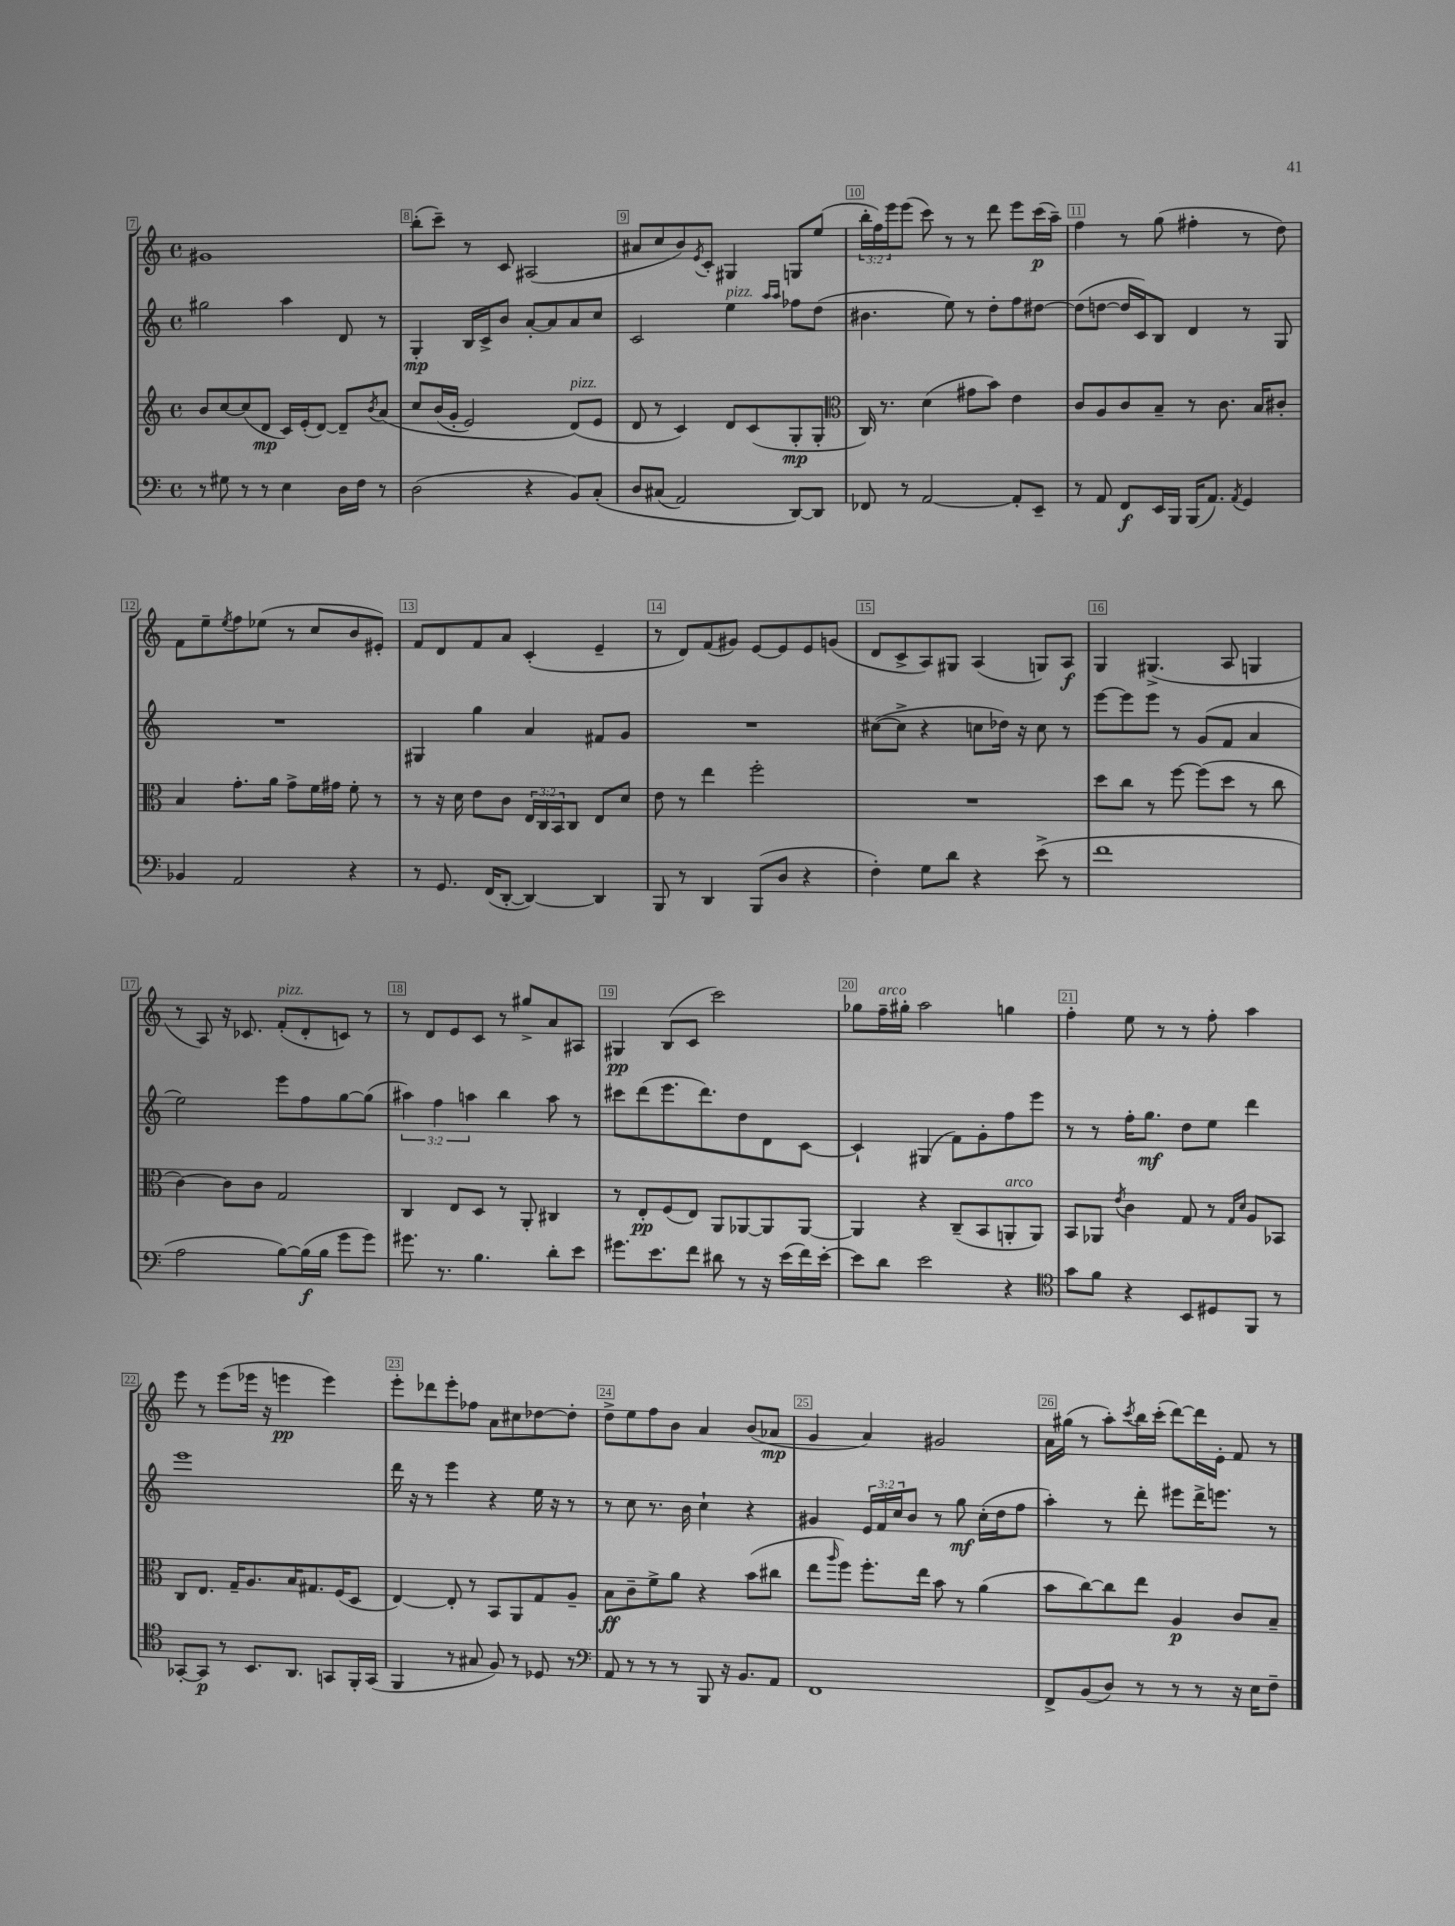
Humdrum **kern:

**kern	**kern	**kern	**kern
*staff4	*staff3	*staff2	*staff1
*clefF4	*clefG2	*clefG2	*clefG2
*k[]	*k[]	*k[]	*k[]
*M4/4	*M4/4	*M4/4	*M4/4
*met(c)	*met(c)	*met(c)	*met(c)
8r	8b	2gg#	1g#
8G#	[8cc	.	.
8r	(8cc]	.	.
8r	8d	.	.
4E	16c)	4aa	.
.	(16e'	.	.
.	[8d)	.	.
16D	8d~]	8d	.
16F	.	.	.
.	8qb	.	.
8r	&(8a	8r	.
=	=	=	=
(2D	8cc	4G'	(8bb'
.	(16b	.	8ccc~)
.	16g'	.	.
.	2e)	16B	8r
.	.	16c^	.
.	.	8b	8c
4r	.	[8a'	(2A#
.	.	8a]	.
8BB)	(8d&)	8a	.
&(8C'	8e	8cc	.
=	=	=	=
8D	8d	2c	8a#
(8C#	8r	.	8cc
2AA)	4c)	.	8b)
.	.	.	8qe
.	.	.	8c'
.	8d	4ee	4G#
.	(8c	.	.
.	.	16qqaa	.
.	.	16qqaa	.
[8DD&)	8G'	8ff-	8G
8DD]	8G'	(8dd	(8ee
=	=	=	=
*	*clefC3	*	*
8FF-	16C)	4.b#	24bb'
.	.	.	24ff)
.	8.r	.	.
.	.	.	24eee
8r	.	.	(8eee
[2AA	(4d	.	8ccc)
.	.	8ee)	8r
.	8g#	8r	8r
.	8b)	8dd'	8ddd
8AA']	4e	8ff	8eee
8EE~	.	[8dd#	(16ccc
.	.	.	16aa~)
=	=	=	=
8r	8c	(8dd#]	4ff
8AA	8A	[8dd	.
8FF	8c	16dd]	8r
.	.	16c)	.
16EE	8B~	8B	(8gg
16BBB	.	.	.
(16BBB	8r	4d	4ff#'
8.AA)	.	.	.
.	8.c	.	.
8qAA	.	.	.
4GG	.	8r	8r
.	16B	.	.
.	8c#'	8G	8dd)
=	=	=	=
4BB-	4B	1r	8f
.	.	.	8ee~
.	.	.	8qee
2AA	8.g'	.	8ff
.	.	.	(8ee-
.	16a	.	.
.	8g^	.	8r
.	16f	.	8cc
.	16g#	.	.
4r	8f'	.	8b
.	8r	.	8e#')
=	=	=	=
8r	8r	4G#	8f
8.GG	16r	.	8d
.	16d	.	.
.	8e	4gg	8f
(16FF	.	.	.
[8DD'	8c	.	8a
4DD_)	24E	4a	(4c'
.	24C	.	.
.	24BB	.	.
.	8C	.	.
4DD]	8E	8f#	4e~
.	8d	8g	.
=	=	=	=
8BBB	8e	1r	8r
8r	8r	.	8d)
4DD	4ee	.	(8f
.	.	.	8g#)
(8BBB	2ff'	.	[8e
8D	.	.	8e]
4r	.	.	8e
.	.	.	(8g
=	=	=	=
4F')	1r	([8cc#	8d
.	.	8cc#^]	8c^
8G	.	4r	8A)
8d	.	.	8G#
4r	.	8cc	(4A
.	.	16dd-)	.
.	.	16r	.
(8e^	.	8cc	8G)
8r	.	8r	8A
=	=	=	=
1f	8dd	[8eee	4G
.	8cc	8eee]	.
.	8r	8eee	(4.G#^
.	[8ff	8r	.
.	(8ff]	(8g	.
.	8dd	8f	8A
.	8r	4a	4G
.	8cc	.	.
=	=	=	=
2A	[4c)	2ee)	8r
.	.	.	8A)
.	8c]	.	16r
.	.	.	8.c-
.	8c	.	.
[8B)	2G	8eee	(8f'
(16B]	.	8ff	8d'
16B	.	.	.
8g	.	[8gg	8c)
8g)	.	(8gg]	8r
=	=	=	=
8.g#	4C	6aa#)	8r
.	.	.	8d
.	.	6ff	.
8.r	.	.	.
.	8E	.	8e
.	.	6aa	.
4.B	8D	.	8c
.	8r	4bb	8r
.	8AA'	.	8gg#^
8d'	4C#	8aa	8a
8e	.	8r	8A#
=	=	=	=
8.g#	8r	8ccc#	4G#
.	8E'	(8ddd	.
8.e	.	.	.
.	(8F	8.eee	(8B
8f	8E)	.	8c
.	.	8.ddd)	.
8d#	8AA	.	2ccc)
8r	[8AA-	8dd	.
16r	8AA-]	8d	.
(16e	.	.	.
16f)	[8AA-	[8c	.
[16e'	.	.	.
=	=	=	=
8e]	4AA-]	4c`]	8gg-
8d	.	.	16ff~
.	.	.	16gg#'
2e	4r	(4G#	2aa
.	(8C~	8f)	.
.	8BB	8g'	.
4r	8AA'	8ff	4gg
.	8AA)	8eee	.
=	=	=	=
*clefC4	*	*	*
8g	8BB	8r	4ff'
8f	8AA-	8r	.
.	8qe	.	.
4r	4c	16ff'	8ee
.	.	8.gg	.
.	.	.	8r
8BB	8G	8dd	8r
8D#	8r	8ee	8ff'
.	16qqG	.	.
.	16qqd	.	.
8FF	8A	4ddd	4aa
8r	8BB-	.	.
=	=	=	=
[8GG-'	8C	1eee	8eee
8GG-]	8.E	.	8r
8r	.	.	(8eee
.	16G~	.	.
8.BB	8.A	.	16eee-
.	.	.	16r
.	.	.	4eee
8.AA	16B	.	.
.	8.G#	.	.
8GG	.	.	4eee)
.	(16F	.	.
16FF'	8D	.	.
(16GG	.	.	.
=	=	=	=
4FF	[4E)	16ddd	8eee'
.	.	16r	.
.	.	8r	8ddd-
8r	8E']	4eee	8eee'
8G#	8r	.	8ff-
8F)	8BB	4r	8a
8r	8AA	.	8cc#
8D-	8G	16ee	[8dd-
.	.	16r	.
8r	8A~	8r	8dd-']
=	=	=	=
*clefF4	*	*	*
8AA	8B	8r	8dd^
8r	8c~	8cc	8ee
8r	8f^	8.r	8ff
8r	8a	.	8b
.	.	16b	.
8BBB	4r	4cc`	4a
16r	.	.	.
8.BB	.	.	.
.	(8b	4r	(8b
8AA	8cc#	.	8a-
=	=	=	=
1FF	8ee	4g#	4g
.	16qqaa	.	.
.	8ff)	.	.
.	8.ff'	24e	4a)
.	.	24f	.
.	.	24cc	.
.	.	8b	.
.	16ee	.	.
.	8b	8r	2g#
.	8r	8gg	.
.	(4a	(16cc'	.
.	.	16dd	.
.	.	8ff	.
=	=	=	=
8FF^	8b	4aa')	16a
.	.	.	(16gg#
(8BB	[8cc)	.	8r
8D)	8cc]	8r	8aa')
.	.	.	8qccc
8r	8ee	8ddd'	16bb
.	.	.	(16ccc'
8r	4A	8eee#	[8ddd)
8r	.	16ddd^	16ddd]
.	.	8.eee	16e'
16r	8c	.	8f
16E	.	.	.
8F~	8B~	8r	8r
==	==	==	==
*-	*-	*-	*-
